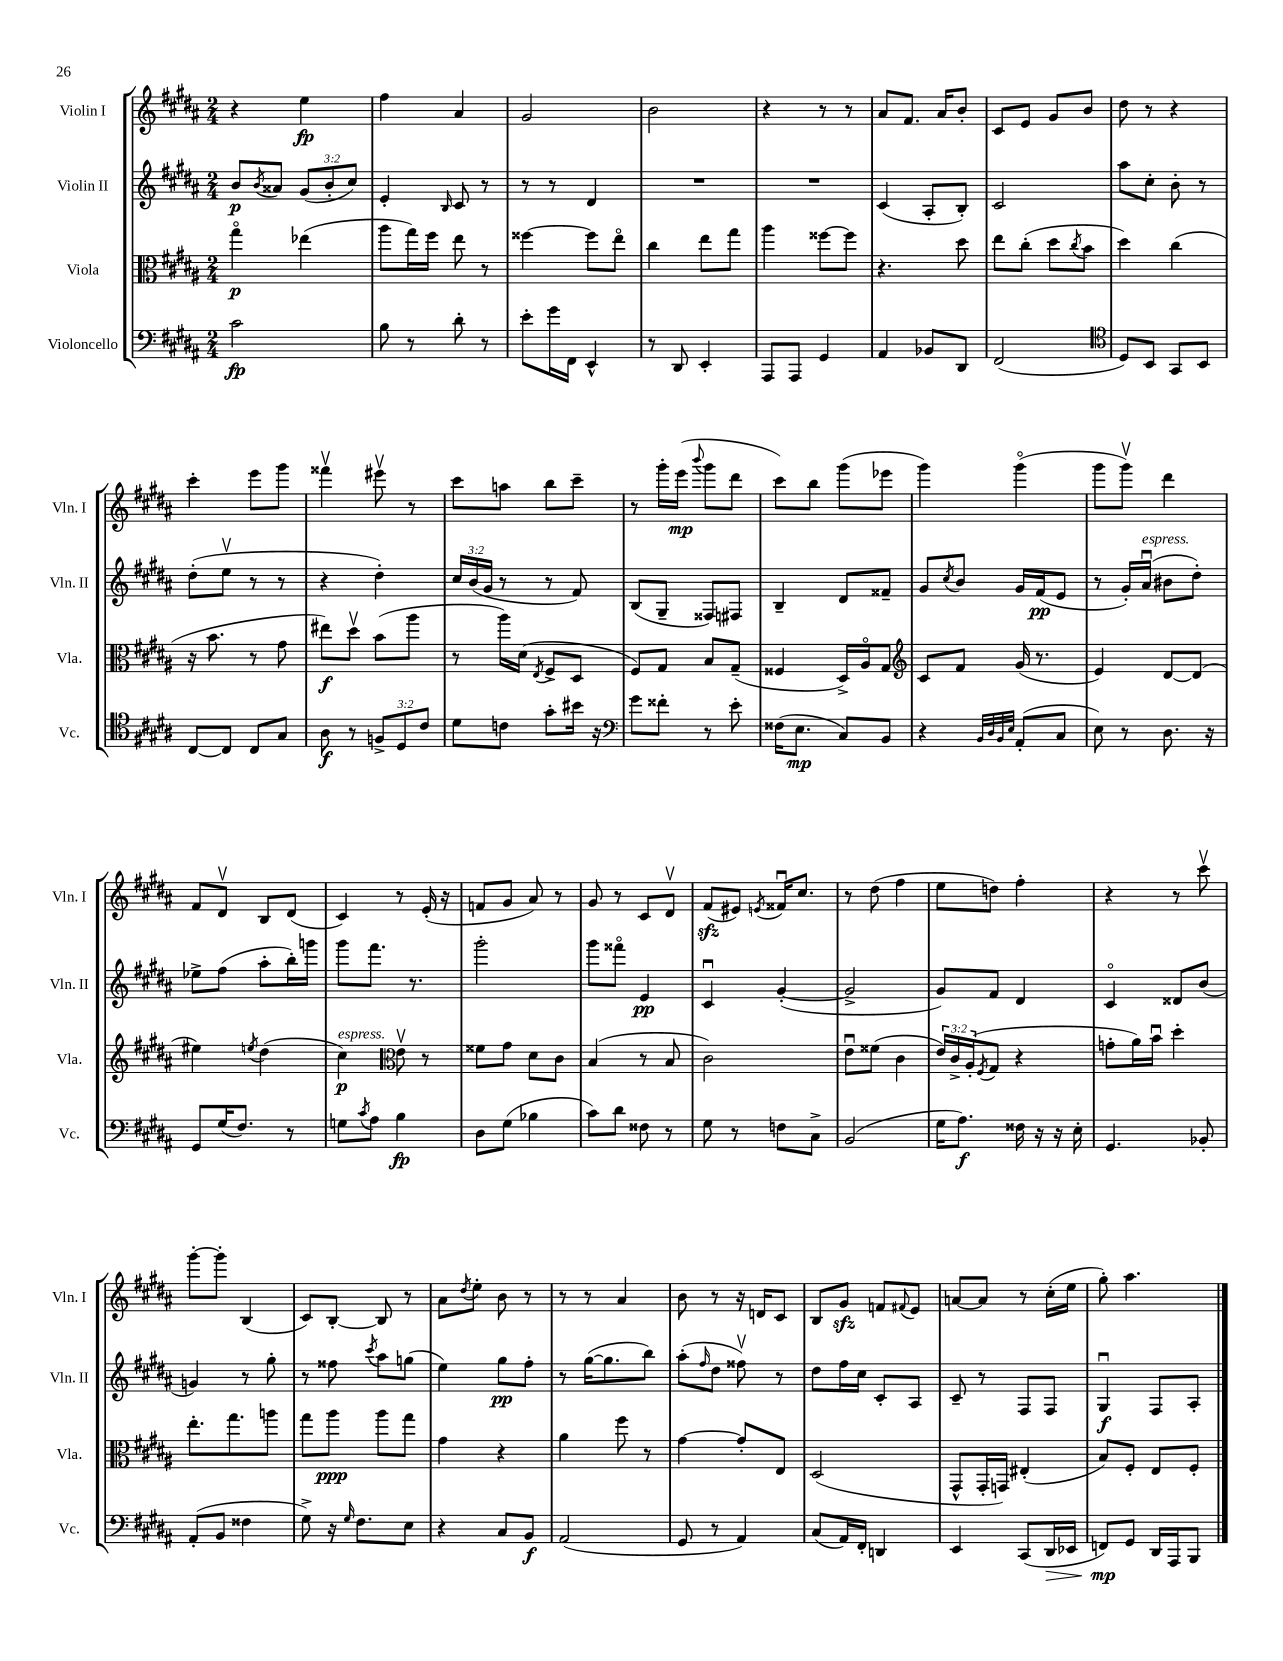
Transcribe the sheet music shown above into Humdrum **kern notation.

**kern	**dynam	**kern	**dynam	**kern	**dynam	**kern	**dynam
*part4	*part4	*part3	*part3	*part2	*part2	*part1	*part1
*staff4	*staff4	*staff3	*staff3	*staff2	*staff2	*staff1	*staff1
*I"Violoncello	*	*I"Viola	*	*I"Violin II	*	*I"Violin I	*
*I'Vc.	*	*I'Vla.	*	*I'Vln. II	*	*I'Vln. I	*
*clefF4	*	*clefC3	*	*clefG2	*	*clefG2	*
*k[f#c#g#d#a#]	*	*k[f#c#g#d#a#]	*	*k[f#c#g#d#a#]	*	*k[f#c#g#d#a#]	*
*M2/4	*	*M2/4	*	*M2/4	*	*M2/4	*
=1	=1	=1	=1	=1	=1	=1	=1
2c#\	fp	4gg#\	p	8b/L	p	4r	.
.	.	.	.	8qb/	.	.	.
.	.	.	.	8a##X/J	.	.	.
.	.	(4ee-X\	.	(12g#/L	.	4ee\	fp
.	.	.	.	12b'/	.	.	.
.	.	.	.	12cc#/J)	.	.	.
=2	=2	=2	=2	=2	=2	=2	=2
8B\	.	8aa#\L	.	4e'/	.	4ff#\	.
8r	.	16gg#\L)	.	.	.	.	.
.	.	16ff#\JJ	.	.	.	.	.
.	.	.	.	16qqB/	.	.	.
8d#'\	.	8ee\	.	8c#/	.	4a#/	.
8r	.	8r	.	8r	.	.	.
=3	=3	=3	=3	=3	=3	=3	=3
8e'\L	.	[4ff##X\	.	8r	.	2g#/	.
16g#\L	.	.	.	8r	.	.	.
16FF#\JJ	.	.	.	.	.	.	.
4EE^^/	.	8ff##\L]	.	4d#/	.	.	.
.	.	8ee\J	.	.	.	.	.
=4	=4	=4	=4	=4	=4	=4	=4
8r	.	4cc#\	.	2r	.	2b\	.
8DD#/	.	.	.	.	.	.	.
4EE'/	.	8ee\L	.	.	.	.	.
.	.	8gg#\J	.	.	.	.	.
=5	=5	=5	=5	=5	=5	=5	=5
8AAA#/L	.	4aa#\	.	2r	.	4r	.
8AAA#/J	.	.	.	.	.	.	.
4GG#/	.	[8ff##X\L	.	.	.	8r	.
.	.	8ff##\J]	.	.	.	8r	.
=6	=6	=6	=6	=6	=6	=6	=6
4AA#/	.	4.r	.	(4c#/	.	8a#/L	.
.	.	.	.	.	.	8.f#/J	.
8BB-X/L	.	.	.	8A#'/L	.	.	.
.	.	.	.	.	.	16a#/KL	.
8DD#/J	.	8dd#\	.	8B'/J)	.	8b'/J	.
=7	=7	=7	=7	=7	=7	=7	=7
(2FF#/	.	8ee\L	.	2c#/	.	8c#/L	.
.	.	(8cc#'\J	.	.	.	8e/J	.
.	.	8dd#\L	.	.	.	8g#/L	.
.	.	8qcc#/	.	.	.	.	.
.	.	8b\J	.	.	.	8b/J	.
=8	=8	=8	=8	=8	=8	=8	=8
*clefC4	*	*	*	*	*	*	*
8D#/L)	.	4dd#\)	.	8aa#\L	.	8dd#\	.
8BB/J	.	.	.	8cc#'\J	.	8r	.
8GG#/L	.	(4cc#\	.	8b'\	.	4r	.
8BB/J	.	.	.	8r	.	.	.
!!LO:LB:g=z
=9	=9	=9	=9	=9	=9	=9	=9
[8C#/L	.	16r	.	(8dd#'\L	.	4ccc#'\	.
.	.	8.b\	.	.	.	.	.
8C#/J]	.	.	.	8eev\J	.	.	.
8C#/L	.	8r	.	8r	.	8eee\L	.
8G#/J	.	8g#\	.	8r	.	8ggg#\J	.
=10	=10	=10	=10	=10	=10	=10	=10
8A#\	f	8ee#X\L)	f	4r	.	4fff##Xv\	.
8r	.	8dd#v\J	.	.	.	.	.
12Fn^/L	.	(8b\L	.	4dd#'\)	.	8eee#Xv\	.
12D#/	.	.	.	.	.	.	.
.	.	8aa#\J	.	.	.	8r	.
12c#/J	.	.	.	.	.	.	.
=11	=11	=11	=11	=11	=11	=11	=11
8d#\L	.	8r	.	24cc#/LL	.	8ccc#\L	.
.	.	.	.	(24b/	.	.	.
.	.	.	.	24g#/JJ	.	.	.
8cn\J	.	16aa#\LL)	.	8r	.	8aan\J	.
.	.	(16d#\JJ	.	.	.	.	.
.	.	8qE/	.	.	.	.	.
8g#'\L	.	8F#^/L	.	8r	.	8bb\L	.
16b#X\Jk	.	8D#/J	.	8f#/)	.	8ccc#~\J	.
16r	.	.	.	.	.	.	.
=12	=12	=12	=12	=12	=12	=12	=12
*clefF4	*	*	*	*	*	*	*
8g#\L	.	8F#/L)	.	(8B/L	.	8r	.
8f##X'\J	.	8G#/J	.	8G#~/J	.	16ggg#'\LL	.
.	.	.	.	.	.	(16eee\JJ	mp
.	.	.	.	.	.	8qqbbb/	.
8r	.	8B/L	.	8F##X/L)	.	8ggg#\L	.
8e'\	.	(8G#~/J	.	8F#X/J	.	8ddd#\J	.
=13	=13	=13	=13	=13	=13	=13	=13
(16F##X\KL	.	4F##X/	.	4B~/	.	8ccc#\L)	.
8.E\J	mp	.	.	.	.	.	.
.	.	.	.	.	.	8bb\J	.
8C#/L)	.	16D#^/LL)	.	8d#/L	.	(8ggg#\L	.
.	.	16A#/J	.	.	.	.	.
8BB/J	.	8G#/J	.	8f##X~/J	.	8eee-X\J	.
=14	=14	=14	=14	=14	=14	=14	=14
*	*	*clefG2	*	*	*	*	*
4r	.	8c#/L	.	8g#/L	.	4ggg#\)	.
.	.	.	.	8qcc#/	.	.	.
.	.	8f#/J	.	8b/J	.	.	.
32qqBB/LLL	.	.	.	.	.	.	.
32qqD#/	.	.	.	.	.	.	.
32qqBB/	.	.	.	.	.	.	.
32qqE/JJJ	.	.	.	.	.	.	.
(8AA#'/L	.	(16g#/	.	16g#/LL	.	(4ggg#\	.
.	.	8.r	.	(16f#/J	pp	.	.
8C#/J	.	.	.	8e/J	.	.	.
=15	=15	=15	=15	=15	=15	=15	=15
8E\)	.	4e/)	.	8r	.	8ggg#\L	.
8r	.	.	.	16g#'/LL)	.	8ggg#v\J)	.
!	!	!	!	!LO:TX:a:i:t=espress.	!	!	!
.	.	.	.	(16a#u/JJ	.	.	.
8.D#\	.	[8d#/L	.	8b#X\L	.	4ddd#\	.
.	.	(8d#/J]	.	8dd#'\J)	.	.	.
16r	.	.	.	.	.	.	.
!!LO:LB:g=z
=16	=16	=16	=16	=16	=16	=16	=16
8GG#/L	.	4ee#X\)	.	8ee-X^\L	.	8f#/L	.
(16G#/K	.	.	.	(8ff#\J	.	8d#v/J	.
8.F#/J)	.	.	.	.	.	.	.
.	.	8qeen/	.	.	.	.	.
.	.	(4dd#\	.	8aa#'\L	.	8B/L	.
8r	.	.	.	16bb'\L)	.	(8d#/J	.
.	.	.	.	16gggn\JJ	.	.	.
=17	=17	=17	=17	=17	=17	=17	=17
!	!	!LO:TX:a:i:t=espress.	!	!	!	!	!
8Gn\L	.	4cc#\)	p	8ggg#\L	.	4c#/)	.
8qc#/	.	.	.	.	.	.	.
8A#\J	.	.	.	8.fff#\J	.	.	.
*	*	*clefC3	*	*	*	*	*
4B\	fp	8ev\	.	.	.	8r	.
.	.	.	.	8.r	.	.	.
.	.	8r	.	.	.	(16e'/	.
.	.	.	.	.	.	16r	.
=18	=18	=18	=18	=18	=18	=18	=18
8D#\L	.	8f##X\L	.	2ggg#'\	.	8fn/L	.
(8G#\J	.	8g#\J	.	.	.	8g#/J	.
4B-X\	.	8d#\L	.	.	.	8a#/)	.
.	.	8c#\J	.	.	.	8r	.
=19	=19	=19	=19	=19	=19	=19	=19
8c#\L)	.	(4B/	.	8ggg#\L	.	8g#/	.
8d#\J	.	.	.	8fff##X\J	.	8r	.
8F##X\	.	8r	.	4e/	pp	8c#/L	.
8r	.	8B/	.	.	.	8d#v/J	.
=20	=20	=20	=20	=20	=20	=20	=20
8G#\	.	2c#\)	.	4c#u/	.	(8f#zz/L	.
8r	.	.	.	.	.	8e#X/J)	.
.	.	.	.	.	.	8qen/	.
8Fn\L	.	.	.	([4g#'/	.	16f##Xu/KL	.
.	.	.	.	.	.	8.cc#/J	.
8C#^\J	.	.	.	.	.	.	.
=21	=21	=21	=21	=21	=21	=21	=21
(2BB/	.	8eu\L	.	2g#^/]	.	8r	.
.	.	(8f##X\J	.	.	.	(8dd#\	.
.	.	4c#\	.	.	.	4ff#\	.
=22	=22	=22	=22	=22	=22	=22	=22
16G#\KL	.	24e/LL)	.	8g#/L)	.	8ee\L	.
.	.	24c#^/	.	.	.	.	.
8.A#\J)	f	.	.	.	.	.	.
.	.	(24A#'/J	.	.	.	.	.
.	.	8qF#/	.	.	.	.	.
.	.	8G#/J	.	8f#/J	.	8ddn\J)	.
16F##X\	.	4r	.	4d#/	.	4ff#'\	.
16r	.	.	.	.	.	.	.
16r	.	.	.	.	.	.	.
16E'\	.	.	.	.	.	.	.
=23	=23	=23	=23	=23	=23	=23	=23
4.GG#/	.	8gn'\L	.	4c#/	.	4r	.
.	.	16a#\L)	.	.	.	.	.
.	.	16bu\JJ	.	.	.	.	.
.	.	4dd#'\	.	8d##X/L	.	8r	.
8BB-X'/	.	.	.	(8b/J	.	8ccc#v\	.
!!LO:LB:g=z
=24	=24	=24	=24	=24	=24	=24	=24
(8AA#'/L	.	8.ee'\L	.	4gn/)	.	[8ggg#'\L	.
8BB/J	.	.	.	.	.	8ggg#'\J]	.
.	.	8.gg#\	.	.	.	.	.
4F##X\	.	.	.	8r	.	(4B/	.
.	.	8aan\J	.	8gg#'\	.	.	.
=25	=25	=25	=25	=25	=25	=25	=25
8G#^\)	.	8gg#\L	.	8r	.	8c#/L)	.
16r	.	8aa#\J	ppp	8ff##X\	.	[8B'/J	.
16qqG#/	.	.	.	.	.	.	.
8.F#\L	.	.	.	.	.	.	.
.	.	.	.	8qccc#/	.	.	.
.	.	8aa#\L	.	8aa#\L	.	8B/]	.
8E\J	.	8gg#\J	.	(8ggn\J	.	8r	.
=26	=26	=26	=26	=26	=26	=26	=26
4r	.	4g#\	.	4ee\)	.	8a#\L	.
.	.	.	.	.	.	8qdd#/	.
.	.	.	.	.	.	8ee'\J	.
8C#/L	.	4r	.	8gg#\L	pp	8b\	.
8BB/J	f	.	.	8ff#'\J	.	8r	.
=27	=27	=27	=27	=27	=27	=27	=27
(2AA#/	.	4a#\	.	8r	.	8r	.
.	.	.	.	([16gg#\KL	.	8r	.
.	.	.	.	8.gg#\]	.	.	.
.	.	8ff#\	.	.	.	4a#/	.
.	.	8r	.	8bb\J)	.	.	.
=28	=28	=28	=28	=28	=28	=28	=28
8GG#/	.	[4g#\	.	(8aa#'\L	.	8b\	.
.	.	.	.	16qqff#/	.	.	.
8r	.	.	.	8dd#\J	.	8r	.
4AA#/)	.	8g#'/L]	.	8ff##Xv\)	.	16r	.
.	.	.	.	.	.	16dn/KL	.
.	.	8E/J	.	8r	.	8c#/J	.
=29	=29	=29	=29	=29	=29	=29	=29
(8C#/L	.	(2D#/	.	8dd#\L	.	8B/L	.
16AA#/L)	.	.	.	16ff#\L	.	8g#zz/J	.
16FF#'/JJ	.	.	.	16cc#\JJ	.	.	.
4DDn/	.	.	.	8c#'/L	.	8fn/L	.
.	.	.	.	.	.	8qqf#X/	.
.	.	.	.	8A#/J	.	8e/J	.
=30	=30	=30	=30	=30	=30	=30	=30
4EE/	.	8GG#^^/L	.	8c#~/	.	[8an/L	.
.	.	16GG#'/L	.	8r	.	8a/J]	.
.	.	16GGn/JJ)	.	.	.	.	.
(8CC#/L	.	(4E#X'/	.	8F#/L	.	8r	.
!	!LO:HP:b	!	!	!	!	!	!
16DD#/L	>	.	.	8F#/J	.	(16cc#'\LL	.
16EE-X/JJ	.	.	.	.	.	16ee\JJ	.
=31	=31	=31	=31	=31	=31	=31	=31
8FFn/L)	mp	8B/L)	.	4G#u/	f	8gg#'\)	.
8GG#/J	]	8F#'/J	.	.	.	4.aa#\	.
16DD#/LL	.	8E/L	.	8F#/L	.	.	.
16AAA#/J	.	.	.	.	.	.	.
8BBB/J	.	8F#'/J	.	8A#'/J	.	.	.
==	==	==	==	==	==	==	==
*-	*-	*-	*-	*-	*-	*-	*-
